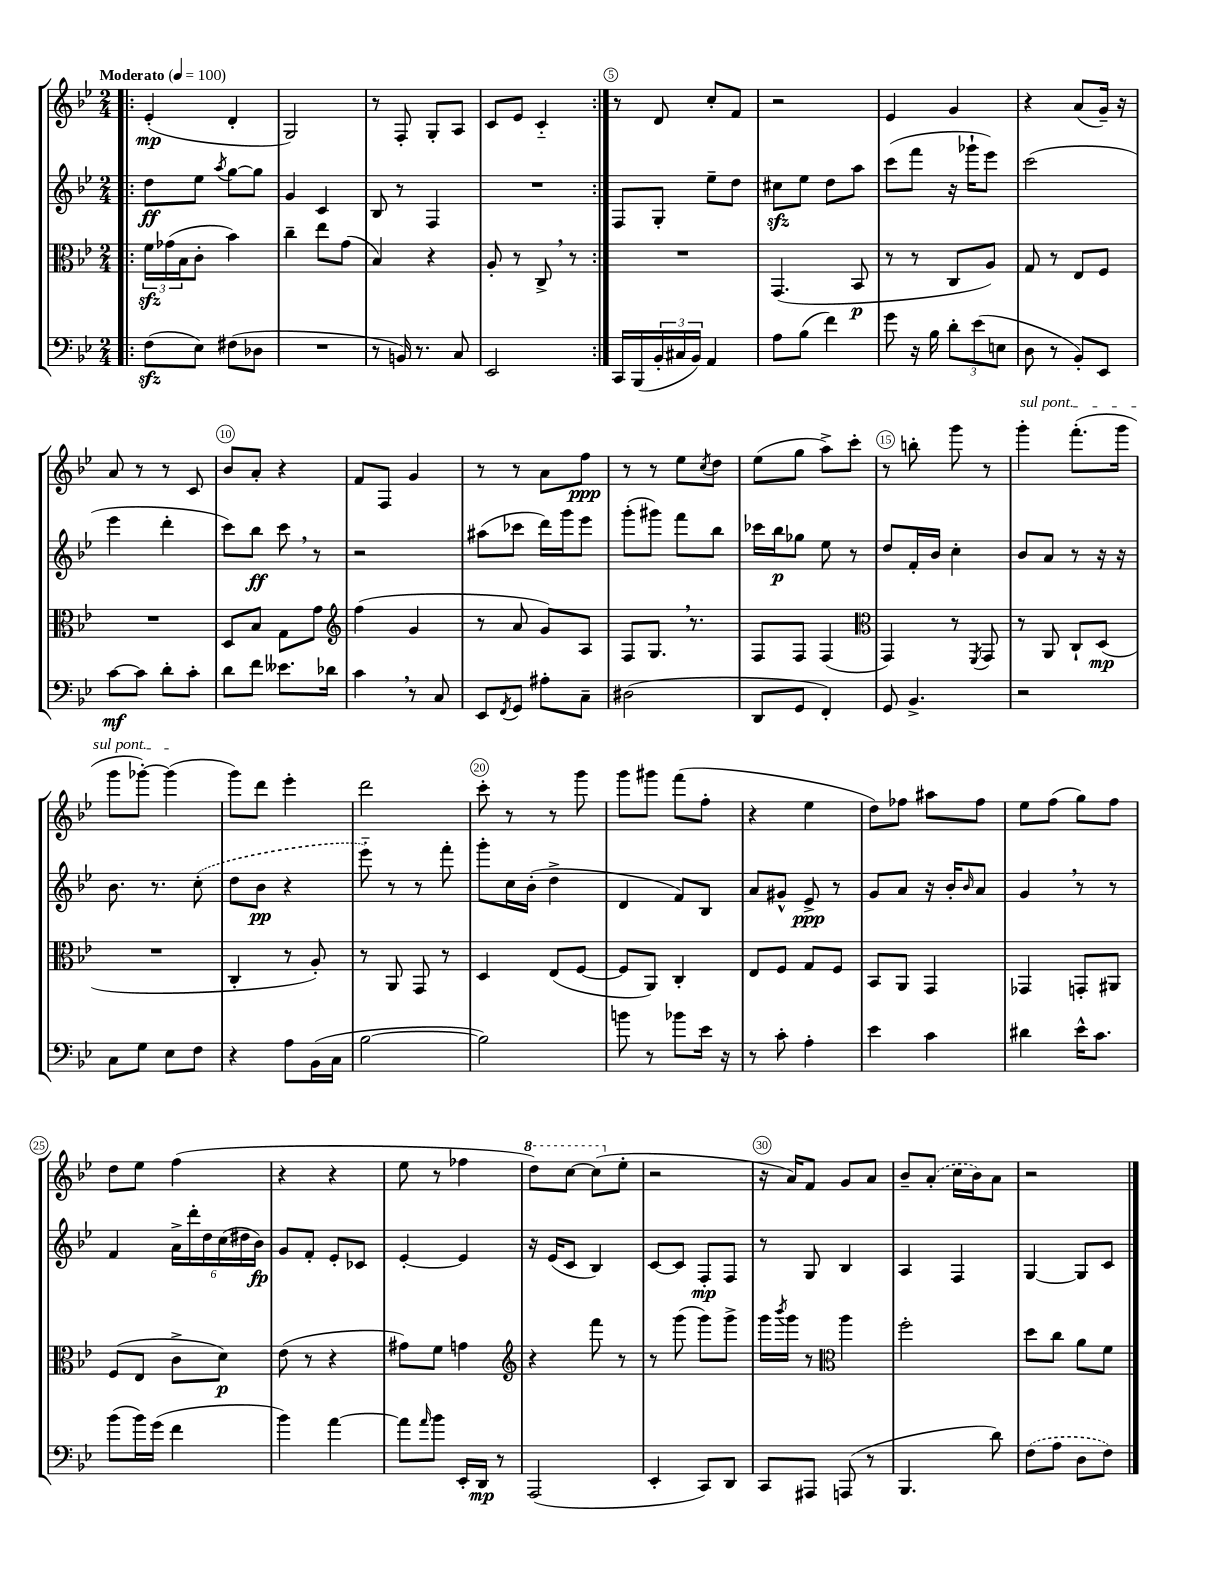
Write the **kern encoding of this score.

**kern	**kern	**kern	**kern
*staff4	*staff3	*staff2	*staff1
*clefF4	*clefC3	*clefG2	*clefG2
*k[b-e-]	*k[b-e-]	*k[b-e-]	*k[b-e-]
*M2/4	*M2/4	*M2/4	*M2/4
*MM100	*MM100	*MM100	*MM100
=!|:	=!|:	=!|:	=!|:
(8F	24f	8dd	(4e-'
.	(24g-	.	.
.	24B-	.	.
8E-)	8c'	8ee-	.
.	.	8qaa	.
(8F#	4b-)	[8gg	4d'
8D-	.	8gg]	.
=	=	=	=
2r	4cc~	4g	2G)
.	8ee-	4c	.
.	(8g	.	.
=	=	=	=
8r	4B-)	8B-	8r
16BB)	.	8r	8F'
8.r	.	.	.
.	4r	4F	8G'
8C	.	.	8A
=	=	=	=
2EE-	8A'	2r	8c
.	8r	.	8e-
.	8C^	.	4c'~
.	8r	.	.
=:|!	=:|!	=:|!	=:|!
16CC	2r	8F	8r
(16BBB-	.	.	.
24BB-'	.	8G'	8d
24C#	.	.	.
24BB-)	.	.	.
4AA	.	8ee-~	8cc'
.	.	8dd	8f
=	=	=	=
8A	(4.GG	8cc#	2r
(8B-	.	8ee-	.
4f)	.	8dd	.
.	8BB-	8aa	.
=	=	=	=
8g	8r	(8ccc	4e-
16r	8r	8fff	.
16B-	.	.	.
12d'	8C	16r	4g
.	.	16ggg-`	.
(12e-	.	.	.
.	8A)	8eee-)	.
12E	.	.	.
=	=	=	=
8D	8G	(2ccc	4r
8r	8r	.	.
8BB-')	8E-	.	(8a
8EE-	8F	.	16g~)
.	.	.	16r
=	=	=	=
[8c	2r	4eee-	8a
8c]	.	.	8r
8d'	.	4ddd'	8r
8c'	.	.	8c
=	=	=	=
8d	8D	8ccc)	8b-
8f	8B-	8bb-	8a'
8.e--	8G	8ccc	4r
.	8g	8r	.
16d-	.	.	.
=	=	=	=
*	*clefG2	*	*
4c	(4ff	2r	8f
.	.	.	8F
8r	4g	.	4g
8C	.	.	.
=	=	=	=
8EE-	8r	(8aa#	8r
8qFF	.	.	.
8GG	8a	8ccc-	8r
8A#'	8g)	16ddd)	8a
.	.	16ggg	.
8C~	8A	8eee-	8ff
=	=	=	=
(2D#	8F	(8ggg'	8r
.	8.G	8ggg#)	8r
.	.	8fff	8ee-
.	8.r	.	.
.	.	.	8qcc
.	.	8bb-	8dd
=	=	=	=
8DD	8F	16ccc-	(8ee-
.	.	16bb-	.
8GG	8F	8gg-	8gg
4FF')	(4F	8ee-	8aa^)
.	.	8r	8ccc'
=	=	=	=
*	*clefC3	*	*
8GG	4GG)	8dd	8r
4.BB-^	.	16f'	8bb'
.	.	16b-	.
.	8r	4cc'	8ggg
.	8qFF	.	.
.	8GG	.	8r
=	=	=	=
2r	8r	8b-	4ggg'
.	8AA	8a	.
.	8C`	8r	(8.fff'
.	(8D	16r	.
.	.	16r	16ggg
=	=	=	=
8C	2r	8.b-	8ggg
8G	.	.	[8ggg-')
.	.	8.r	.
8E-	.	.	(4ggg-]
8F	.	(8cc'	.
=	=	=	=
4r	4C'	8dd	8ggg)
.	.	8b-	8ddd
8A	8r	4r	4eee-'
(16BB-	8A')	.	.
16C	.	.	.
=	=	=	=
[2B-	8r	8eee-'~)	2ddd
.	8AA	8r	.
.	8GG	8r	.
.	8r	8fff'	.
=	=	=	=
2B-])	4D	8ggg'	8ccc'
.	.	16cc	8r
.	.	(16b-'	.
.	(8E-	4dd^	8r
.	[8F	.	8ggg
=	=	=	=
8b	8F]	4d	8ggg
8r	8AA)	.	8ggg#
8b-	4C'	8f)	(8fff
16e-	.	8B-	8ff'
16r	.	.	.
=	=	=	=
8r	8E-	8a	4r
8c'	8F	8g#^^	.
4A'	8G	8e-^	4ee-
.	8F	8r	.
=	=	=	=
4e-	8BB-	8g	8dd)
.	8AA	8a	8ff-
4c	4GG	16r	8aa#
.	.	16b-'	.
.	.	16qqb-	.
.	.	8a	8ff-
=	=	=	=
4d#	4GG-	4g	8ee-
.	.	.	(8ff
16e-^^	8GG'	8r	8gg)
8.c	.	.	.
.	8AA#	8r	8ff
=	=	=	=
(8b-	(8F	4f	8dd
16b-)	8E-	.	8ee-
(16g	.	.	.
4f	8c^	24a^	(4ff
.	.	24ddd'	.
.	.	24dd	.
.	8d)	(24cc	.
.	.	24dd#	.
.	.	24b-)	.
=	=	=	=
4b-)	(8e-	8g	4r
.	8r	8f'	.
[4a	4r	8e-'	4r
.	.	8c-	.
=	=	=	=
8a]	8g#)	[4e-'	8ee-
16qqa	.	.	.
8b-	8f	.	8r
16EE-'	4g	4e-]	4ff-
16DD	.	.	.
8r	.	.	.
=	=	=	=
*	*clefG2	*	*
(2AAA	4r	16r	8ddd)
.	.	(16e-	.
.	.	8c	[8ccc
.	8fff	4B-)	(8ccc]
.	8r	.	8ee-'
=	=	=	=
4EE-'	8r	[8c	2r
.	(8ggg	8c]	.
8CC)	8ggg)	8F'	.
8DD	8ggg^	8F	.
=	=	=	=
8CC	16ggg	8r	16r
.	8qbbb-	.	.
.	16ggg	.	16a)
8AAA#	8r	8G	8f
*	*clefC3	*	*
(8AAA	4aa	4B-	8g
8r	.	.	8a
=	=	=	=
4.BBB-	2ff'	4A	8b-~
.	.	.	(8a'
.	.	4F	16cc
.	.	.	16b-)
8d)	.	.	8a
=	=	=	=
(8F	8dd	[4G	2r
8A	8cc	.	.
8D	8a	8G]	.
8F)	8f	8c	.
==	==	==	==
*-	*-	*-	*-
